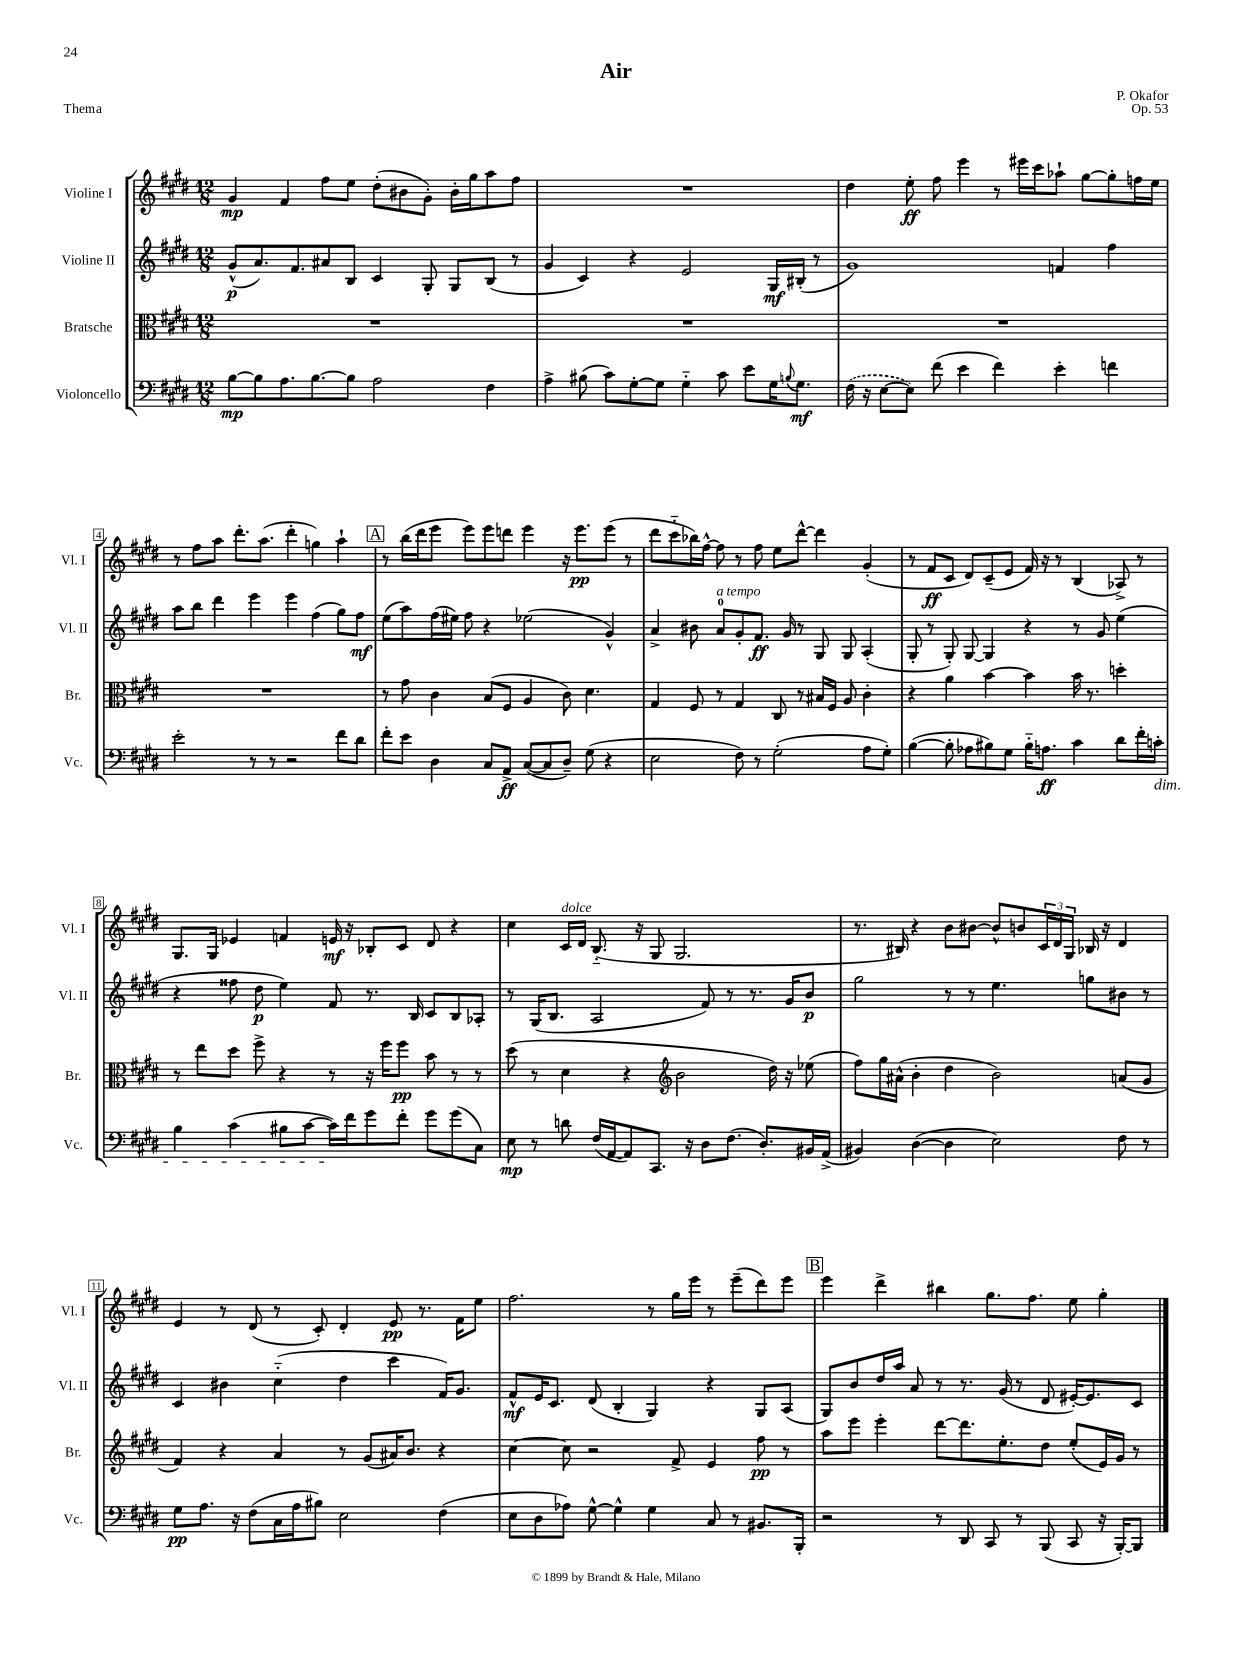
\header { title = "Air" composer = "P. Okafor" opus = "Op. 53" piece = "Thema" }
<<
\new StaffGroup <<
\new Staff = "s0" \with { instrumentName = "Violine I" shortInstrumentName = "Vl. I" } {
    \clef treble \key e \major \numericTimeSignature \time 12/8
    gis'4\mp fis'4 fis''8 e''8 dis''8-.( bis'8 gis'8-.) bis'16-. gis''16 a''8 fis''8 |
    R1. |
    dis''4 e''8-.\ff fis''8 e'''4 r8 eis'''16 cis'''16 aes''8-! gis''8~ gis''8-. f''16 e''16 |
    r8 fis''8 a''8 dis'''8.-. a''8.( dis'''4-. g''4) a''4-! |
    \mark \markup { \box "A" } r8 b''16( dis'''16 e'''8 e'''8) e'''8 d'''8 e'''4 r16 e'''8.\pp e'''8( r8 |
    dis'''8 cis'''8-_ bes''16) fis''16~-^ fis''8 r8 fis''8 e''8 dis'''8~-^ dis'''4 gis'4-.( |
    r8 fis'8\ff cis'8 dis'8) cis'8--( e'8 fis'16) r16 r8 b4( aes8->) r8 |
    gis8. gis16 ees'4 f'4 e'16\mf r16 bes8-. cis'8 dis'8 r4 |
    cis''4 cis'16^\markup { \italic "dolce" } dis'16 b8.-_( r16 gis8 gis2. |
    r8. bis16) r4 b'8 bis'8~ bis'8-^ b'8 \tuplet 3/2 { cis'16 dis'16 gis16 } bes16 r16 dis'4 |
    e'4 r8 dis'8( r8 cis'8-.) dis'4-. e'8\pp r8. fis'16 e''8 |
    fis''2. r8 gis''16 e'''16 r8 e'''8--( dis'''8) e'''8 |
    \mark \markup { \box "B" } e'''4 dis'''4-> bis''4 gis''8. fis''8. e''8 gis''4-. \bar "|." |
}
\new Staff = "s1" \with { instrumentName = "Violine II" shortInstrumentName = "Vl. II" } {
    \clef treble \key e \major \numericTimeSignature \time 12/8
    gis'8-^\p( a'8.) fis'8. ais'8 b8 cis'4 gis8-. gis8 b8( r8 |
    gis'4 cis'4) r4 e'2 gis16\mf bis16-.( r8 |
    gis'1) f'4 fis''4 |
    a''8 b''8 dis'''4 e'''4 e'''4 fis''4( gis''8) fis''8\mf |
    \mark \markup { \box "A" } e''8( a''8) fis''16( eis''16) fis''8 r4 ees''2( gis'4-^) |
    a'4-> bis'8 a'8-0^\markup { \italic "a tempo" } gis'8-. fis'8.\ff gis'16 r8 gis8 gis8 a4-.( |
    gis8-. r8 gis8-.) gis8~ gis4 r4 r8 gis'8 e''4( |
    r4 fisis''8 dis''8\p e''4) fis'8 r8. b16 cis'8 b8 aes8-. |
    r8 gis16( b8. a2 fis'8) r8 r8. gis'16 b'8\p |
    gis''2 r8 r8 e''4. g''8 bis'8 r8 |
    cis'4 bis'4 cis''4-_( dis''4 cis'''4 fis'16) gis'8. |
    fis'8-^\mf e'16 cis'8. dis'8( b4-. gis4) r4 gis8 a8( |
    \mark \markup { \box "B" } gis8) b'8 dis''16 a''16 a'8 r8 r8. gis'16( r8 dis'8 eis'16~-.) eis'8. cis'8 \bar "|." |
}
\new Staff = "s2" \with { instrumentName = "Bratsche" shortInstrumentName = "Br." } {
    \clef alto \key e \major \numericTimeSignature \time 12/8
    R1. |
    R1. |
    R1. |
    R1. |
    \mark \markup { \box "A" } r8 gis'8 cis'4 b8( fis8 a4 cis'8) dis'4. |
    gis4 fis8 r8 gis4 cis8 r8 bis16 fis16 a8 cis'4-. |
    r4 a'4 b'4~ b'4 b'16 r8. d''4-. |
    r8 e''8 dis''8 fis''8-> r4 r8 r16 fis''16 fis''8\pp b'8 r8 r8 |
    dis''8( r8 dis'4 r4 \clef treble b'2 dis''16) r16 ees''8( |
    fis''8) gis''16 ais'16-^( b'4-. dis''4 b'2) a'8( gis'8 |
    fis'4) r4 a'4 r8 gis'8( ais'16) b'8. r4 |
    cis''4~ cis''8 r2 fis'8-> e'4 fis''8\pp r8 |
    \mark \markup { \box "B" } a''8 e'''8 e'''4-. dis'''8~ dis'''8. e''8.-. dis''8 e''8-.( e'16) gis'16 r8 \bar "|." |
}
\new Staff = "s3" \with { instrumentName = "Violoncello" shortInstrumentName = "Vc." } {
    \clef bass \key e \major \numericTimeSignature \time 12/8
    b8~\mp b8 a8. b8.~ b8 a2 fis4 |
    a4-> bis8( cis'8) gis8~-. gis8 gis4-_ cis'8 e'8 gis16 \appoggiatura { b8 } gis8.\mf |
    \once \slurDashed fis16( r16 e8~ e8) fis'8( e'4 fis'4) e'4-. f'4 |
    e'2-. r8 r8 r2 fis'8 dis'8 |
    \mark \markup { \box "A" } fis'8-. e'8 dis4 cis8 a,8->\ff cis8~( cis8 dis8--) gis8( r4 |
    e2 fis8) r8 gis2-.( a8 gis8-.) |
    b4~( b8-. aes8 bis8) gis8 bis16-_ a8.\ff cis'4 dis'8 fis'16-. c'16-.\dim |
    b4 cis'4( bis8 cis'8~ cis'16\!) fis'16 gis'8 fis'8-. gis'8 gis'8( cis8) |
    e8\mp r8 d'8 fis16( a,16~ a,8) cis,8. r16 dis8 fis8.( dis8.-.) bis,16 a,16->( |
    bis,4) dis4~( dis4 e2) fis8 r8 |
    gis8\pp a8. r16 fis8( cis16 a16 bis8) e2 fis4( |
    e8 dis8 aes8) gis8~-^ gis4-^ gis4 cis8 r8 bis,8. b,,16-. |
    \mark \markup { \box "B" } r2 r8 dis,8 cis,8 r8 b,,8( cis,8 r16 b,,16~-.) b,,8 \bar "|." |
}
>>
>>
\layout { \context { \Score \override BarNumber.stencil = #(make-stencil-boxer 0.1 0.3 ly:text-interface::print) } }
